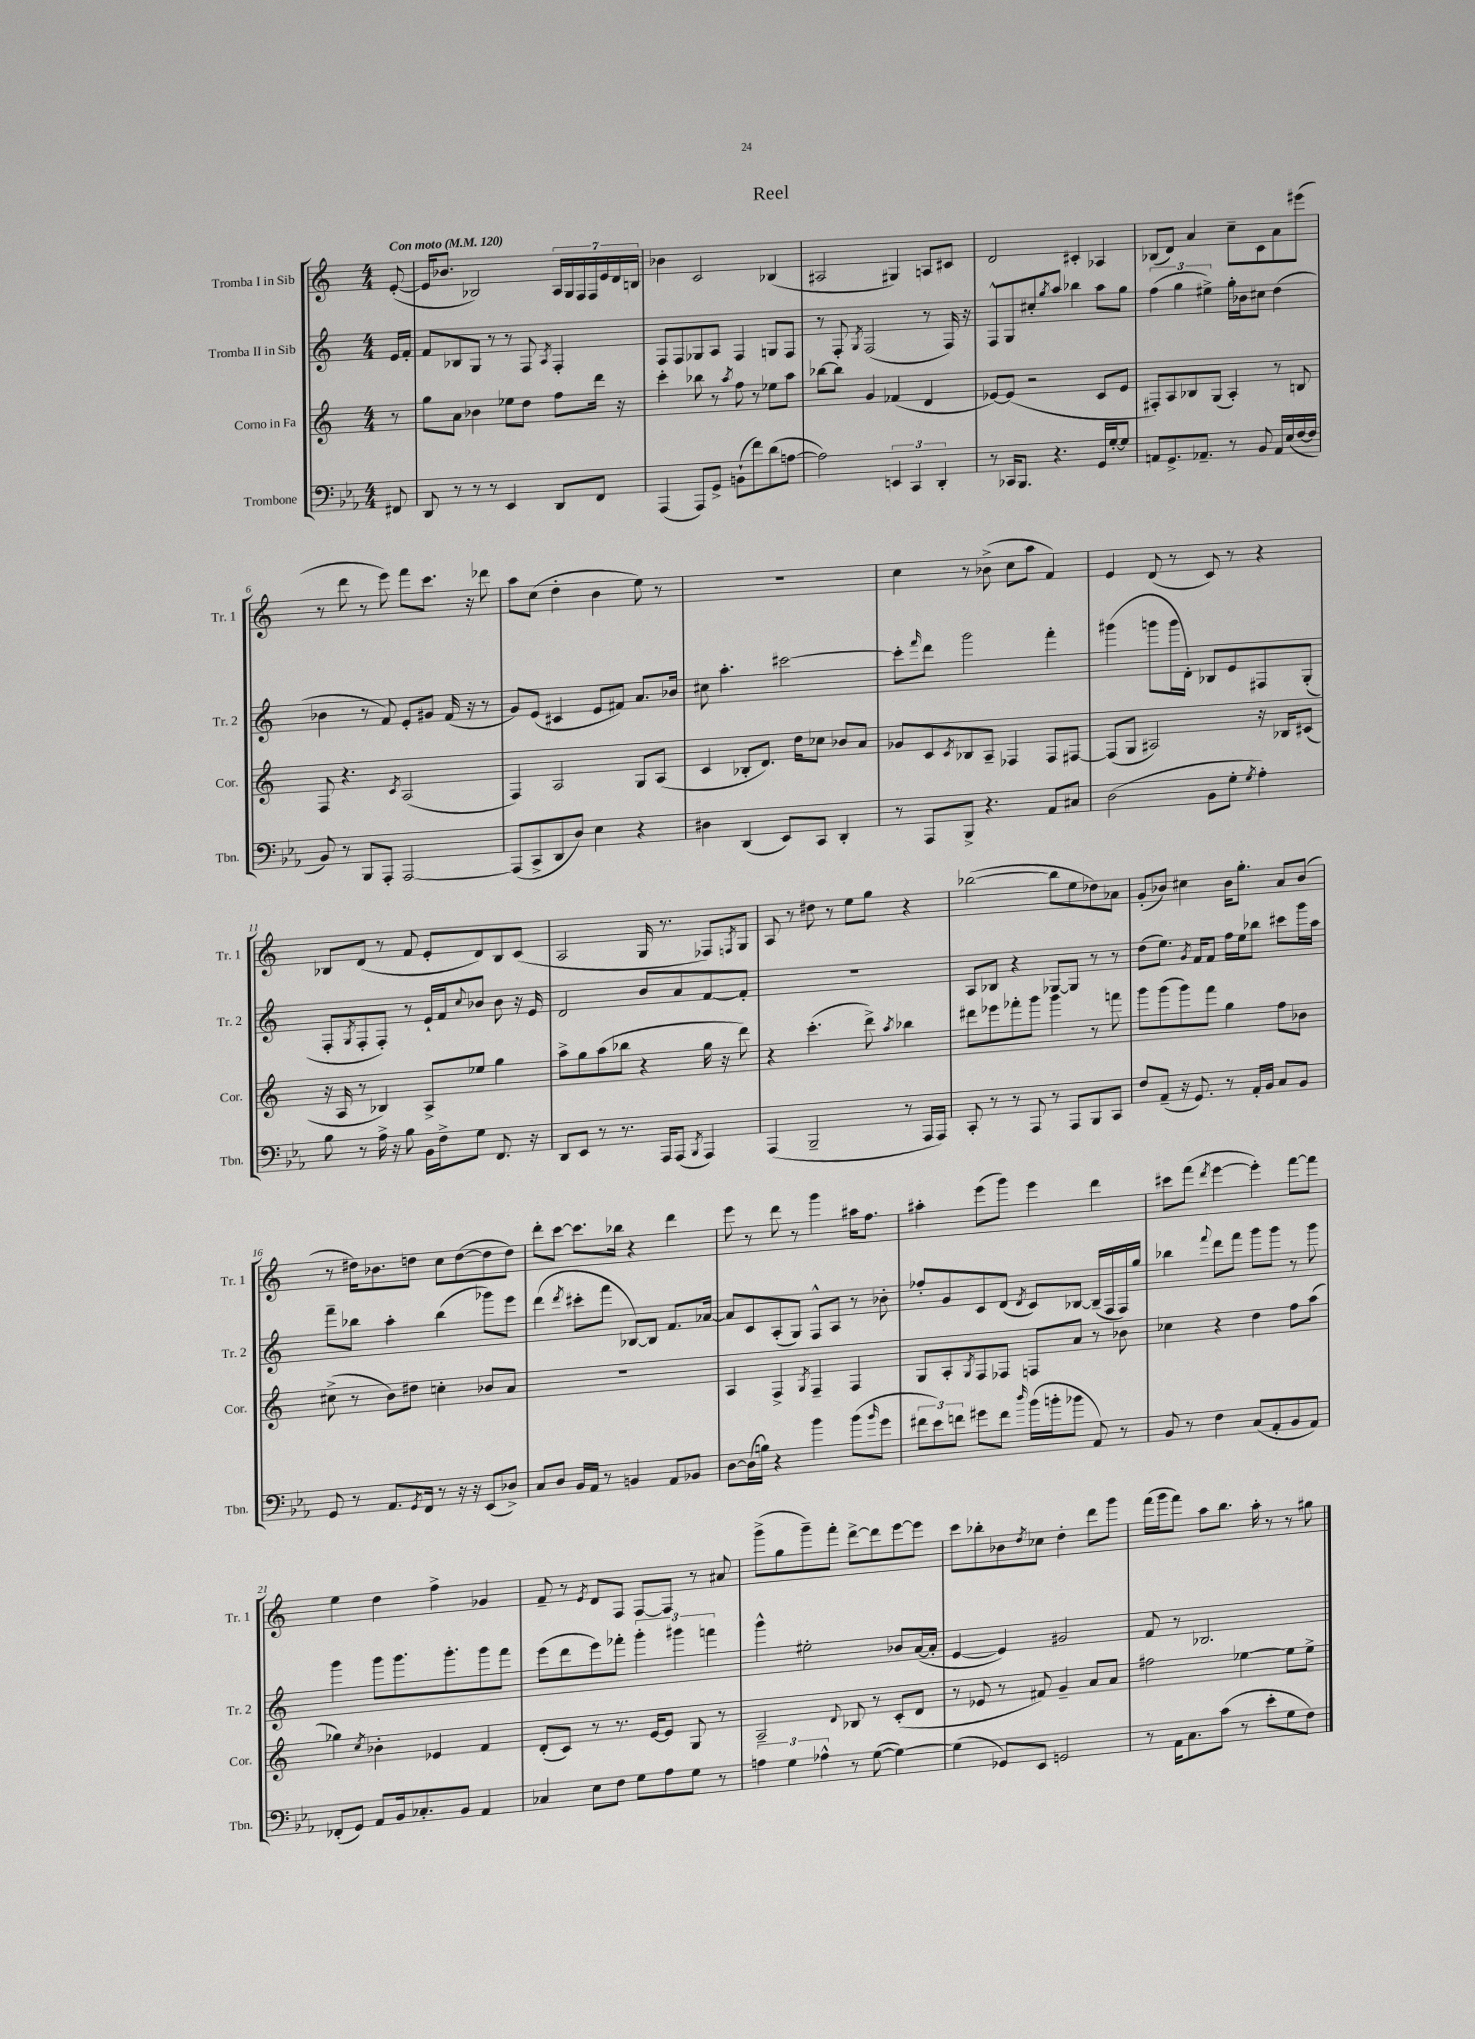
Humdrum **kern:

**kern	**kern	**kern	**kern
*staff4	*staff3	*staff2	*staff1
*clefF4	*clefG2	*clefG2	*clefG2
*k[b-e-a-]	*k[]	*k[]	*k[]
*M4/4	*M4/4	*M4/4	*M4/4
*MM120	*MM120	*MM120	*MM120
8FF#/	8r	16e/LL	([8e'/
.	.	16f'/JJ	.
=	=	=	=
8DD/	8gg\L	8f/L	16e/]LK
.	.	.	8.b-/J
8r	8a\J	8B-/	.
8r	4b-\	8G/J	2B-/)
8r	.	8r	.
4EE-/	8ee-\L	8r	.
.	8dd\J	8F/	.
.	.	8qA/	.
8DD/L	8ff\L	4F'/	28A/LL
.	.	.	28G/
.	.	.	28F/
.	.	.	28F/
8FF/J	16ddd\Jk	.	.
.	.	.	28e/
.	.	.	28d/
.	16r	.	.
.	.	.	28B/JJ
=	=	=	=
(4AAA-/	4ccc'\	8F/L	4b-\
.	.	8F/	.
8AAA-/L)	8bb-\	8G-/	2c/
8GG^/J	8r	8A/J	.
.	8qaa/	.	.
(8BB`\L	8ff\	4F/	.
8f\)	8r	.	.
(8d\	8ee-\L	8G/L	(4B-/
[8A\J	8aa\J	8F/J	.
=	=	=	=
2A\])	[8bb-\L	8r	2A#/
.	8bb-\]J	8F'/	.
.	.	8qG/	.
.	4g/	(2F/	.
6EE/	(4f-/	.	4G#/)
6CC/	.	.	.
.	4d/	8r	8A/L
6DD'/	.	.	.
.	.	16F/)	8c#/J
.	.	16r	.
=	=	=	=
8r	[8e-/L)	8F^^/L	2d/
16CC-/LK	(8e-/]J	8G/	.
8.BBB-/J	.	.	.
.	2r	8cc#'/	.
.	.	8qgg/	.
4.r	.	8aa/J	.
.	.	4bb-\	4c#'/
16GG/LL	8c/L	8aa\L	4A-/
[16G'/J	.	.	.
8G/]J	8e-/J	8gg\J	.
=	=	=	=
8AA/L	8F#'/L)	(6ff\	(8B-/L
8.GG^/	8A/	.	8d/J)
.	.	6gg\	.
.	8B-/	.	4a/
8.AA-~/J	.	.	.
.	.	6ee#^\)	.
.	(8G/J	.	.
8r	4A'/)	16gg'\LL	8cc~\L
.	.	16b-\J	.
8BB-/	.	8cc#\J	8c\
16AA-/LL	8r	(4dd\	8a\
(16E-/	.	.	.
[16F/	8B/	.	(8eee#\J
16F/]JJ	.	.	.
=	=	=	=
8BB-/)	8F/	4b-\	8r
8r	4.r	.	8ddd\
8BBB-/L	.	8r	8r
8AAA-'/J	.	8f/)	8eee\)
.	8qc/	.	.
[2AAA-/	(2A/	8e'/L	8fff\L
.	.	8g#/J	8.ccc\J
.	.	(16f/	.
.	.	16r	16r
.	.	8r	8ddd-\
=	=	=	=
(8AAA-/]L	4F/)	8g/L)	8aa\L
8CC^/	.	(8e/J	(8cc\J
8DD/	2A/	4c#/	4dd'\
8D/J)	.	.	.
4E-\	.	8e/L	4b\
.	.	8f#/J)	.
4r	8G/L	8.a/L	8ee\)
.	(8A/J	.	8r
.	.	16b-/Jk	.
=	=	=	=
4D#\	4c/	8cc#\	1r
.	.	4.aa'\	.
(4DD/	8B-'/L	.	.
.	8.d/J)	.	.
8EE-/L)	.	[2ccc#\	.
.	16dd\LK	.	.
8CC/J	8cc-\J	.	.
4DD'/	8b-/L	.	.
.	8a/J	.	.
=	=	=	=
8r	8g-/L	8ccc#'\]L	4cc\
.	.	16qqfff/	.
8AAA-/L	8c/	8ddd\J	.
.	8qc/	.	.
8BBB-^/J	8B-/	2ggg\	8r
4.r	8A~/J	.	(8b-^\
.	4F-/	.	8cc\L
.	.	.	8aa\J
8AA-/L	8F-/L	4fff'\	4f/)
8C#/J	[8F#/J	.	.
=	=	=	=
(2D\	(8F#/]L	(4ggg#\	4e/
.	8G/J	.	.
.	2A#/)	8ggg\L	(8d/
.	.	16ggg\L	8r
.	.	16d'\JJ)	.
8BB-\L	.	8B-/L	8c/)
8G'\J	.	8e/	8r
8qG/	.	.	.
4A-'\)	16r	8F#/	4r
.	16B-/LK	.	.
.	(8c#/J	(8G'/J	.
=	=	=	=
8B-\	16r	8F'/L	8B-/L
.	16A/	.	.
.	.	8qG/	.
8r	8r	8F'/	(8d/J
16A-^\	4B-/)	8F'/J)	8r
16r	.	.	.
8B-\	.	8r	8f/
16BB-\LL	8A^/L	16e`/LL	8e'/L
16F^\J	.	16f/J	.
.	.	8qqcc/	.
8G\J	8ee-/J	8b-/J	8d/)
8.FF/	4gg\	8b-\	8B-/
.	.	16r	(8c/J
16r	.	16e/	.
=	=	=	=
8DD/L	8aa^\L	2d/	2A/
8EE-/J	8gg\	.	.
8r	(8aa\	.	.
8.r	8bb-\J	.	.
.	4r	8b/L	16G/
16AAA-/LK	.	.	8.r
(8AAA-/J	.	8a/	.
8qBBB-/	.	.	.
4AAA-/)	16gg\	[8f/	8F-/L)
.	16r	.	.
.	.	.	8qF/
.	8ddd\)	8f'/]J	8G/J
=	=	=	=
(4AAA-/	4r	1r	8A/
.	.	.	8r
2BBB-~/	(4.ccc'\	.	8dd#\
.	.	.	8r
.	.	.	8ee\L
.	8ddd^\)	.	8gg\J
.	8qaa/	.	.
8r	4bb-\	.	4r
16AAA-/LL	.	.	.
16AAA-/JJ)	.	.	.
=	=	=	=
8CC'/	8ddd#\L	8A/L	([2bb-\
8r	8eee-\	8B-/J	.
8r	8fff-'\	4r	.
8AAA-/	8ggg\J	.	.
8r	4ggg\	[8G-/L	8bb-\]L
8AAA-/L	.	8G-/]J	8ee\
8BBB-/	8r	8r	8dd-\)
8CC/J	8fff\	8r	8a-\J
=	=	=	=
8F/L	8ggg\L	(8dd\L	(8g'/L
(8AA-~/J	(8ggg\	8.ee\J)	8b-/J)
16r	8ggg\)	.	4cc#\
.	.	8qg/	.
8.GG/)	.	16f/LK	.
.	8fff\J	8f/J	.
8r	4gg\	16ff\LL	16b-\LK
.	.	16ee\J	8.gg'\J
16AA-'/LL	.	8bb-\J	.
16BB-/JJ	.	.	.
8C/L	8ff\L	8ccc#\L	8a/L
8BB-/J	8b-\J	16ggg\L	(8b-/J
.	.	16aa\JJ	.
=	=	=	=
8GG/	(8cc#^\	8fff~\L	8r
8r	8r	8bb-\J	16dd#\LK)
.	.	.	8.b-\
8.AA-/L	8b\L)	4aa'\	.
.	8dd#\J	.	8dd\J
8qGG/	.	.	.
16FF/Jk	.	.	.
8r	4cc'\	(4bb-\	8cc\L
16r	.	.	([8dd\
16r	.	.	.
(8EE-/L	8b-/L	8ggg-\L)	8dd\]
8D-^/J)	8a/J	8eee\J	8dd\J)
=	=	=	=
8C/L	1r	(4ddd\	8ddd'\L
8D/J	.	.	[8ccc\J
.	.	8qddd/	.
16BB-/LL	.	8ccc#'\L	8.ccc\]L
16AA-/JJ	.	.	.
8r	.	8fff\J	.
.	.	.	16bb-\Jk
4BB/	.	[8B-/L)	4r
.	.	8B-/]J	.
8AA-/L	.	8.f/L	4ddd\
8BB-/J	.	.	.
.	.	[16a-/Jk	.
=	=	=	=
[8D\L	4A/	8a-/]L	8eee\
(16D\]L	.	8c/	8r
16B\JJ)	.	.	.
4r	4F^/	(8A'/	8ddd\
.	.	8G/J)	8r
.	8qG/	.	.
4b-\	4F~/	8F^^/L	4ggg\
.	.	8A/J	.
(8b-\L	4F/	8r	16aa#\LK
.	.	.	8.ff\J
16qqb-/	.	.	.
8g\J	.	8b-'\	.
=	=	=	=
12f#\L	8G/L	8ff-'/L	4aa#'\
12e-\)	.	.	.
.	8A'/	8g/	.
12f\J	.	.	.
.	8qG/	.	.
8g#\L	8F/	8c/	(8eee\L
8f\J	8F-/J	(8d/J	8ggg\J)
16qqdd/	.	8qd/	.
(16b-\LL	8F/L	8c/L)	4eee\
16b'\J	.	.	.
8b-\J	8a/J	[8B-/J	.
8AA-/)	8r	(16B-~/]LL	4ddd\
.	.	16F/	.
8r	8b-\	16F/)	.
.	.	16gg/JJ	.
=	=	=	=
8BB-/	4cc-\	4bb-\	8ccc#\L
8r	.	.	(8fff\J
.	.	8qqfff/	8qddd/
4F\	4r	8ddd\L	[4eee\
.	.	8fff\J	.
(8C/L	4dd\	8ggg\L	4eee'\])
8AA-'/	.	8ggg\J	.
8BB-/	8ff\L	8r	[8fff\L
8AA-/J)	(8aa\J	8ggg\	8fff\]J
=	=	=	=
(8FF-'/L	4gg-\)	4ggg\	4ee\
8GG/J)	.	.	.
.	8qcc/	.	.
8AA-/L	4b-'\	8ggg\L	4dd\
16BB-/k	.	8.ggg\	.
8.C-'/	.	.	.
.	4e-/	.	4ff^\
.	.	8.ggg'\	.
8BB-/J	.	.	.
4AA-/	4f/	8ggg\	4g-/
.	.	8fff\J	.
=	=	=	=
4C-/	(8d'/L	(8eee\L	8f~/
.	8c/J)	8ddd\	8r
.	.	.	8qe/
8E-\L	8r	8eee\)	8d/L
8F\J	8.r	8fff-'\J	8F/J
8G\L	.	6ggg'\	[8F/L
.	[16e/LK	.	.
8A-\	8e/]J	.	8F/]J
.	.	6ggg#\	.
8G\J	8G/	.	8r
.	.	6fff\	.
8r	8r	.	8a#/
=	=	=	=
6A\	2A~/	4ggg^^\	(8ggg^\L
.	.	.	8gg\
6G\	.	.	.
.	.	2ee#'\	8ggg~\)
6A-^^\	.	.	.
.	.	.	8fff'\J
.	8qqd/	.	.
8r	8B-/	.	[8ddd^\L
([8G\	8r	.	8ddd\]
4G\_)	(8c'/L	8b-/L	[8eee\
.	8d/J	([16a/L	8eee\]J
.	.	16a'/]JJ	.
=	=	=	=
(4G\]	8r	[4e/	8ccc\L
.	8e-/	.	8bb-'\
8GG-/L)	8r	4e/])	8b-\
.	.	.	8qdd/
8EE-/J	8f#/)	.	8cc-\J
2GG/	4g~/	2g#/	4dd'\
.	8a/L	.	8ddd\L
.	8a/J	.	8ggg\J
=	=	=	=
8r	2ff#\	8f/	(16fff\LL
.	.	.	16ggg\J
16AA-\LK	.	8r	8fff\J)
8.C\	.	.	.
.	.	2.B-/	8aa\L
(8c\J	.	.	8.bb\J
8r	[4ee-\	.	.
.	.	.	16aa'\
8e-'\L	.	.	8r
8G\	8ee-\]L	.	8r
8F\J)	8ee-^\J	.	8gg#\
==	==	==	==
*-	*-	*-	*-
